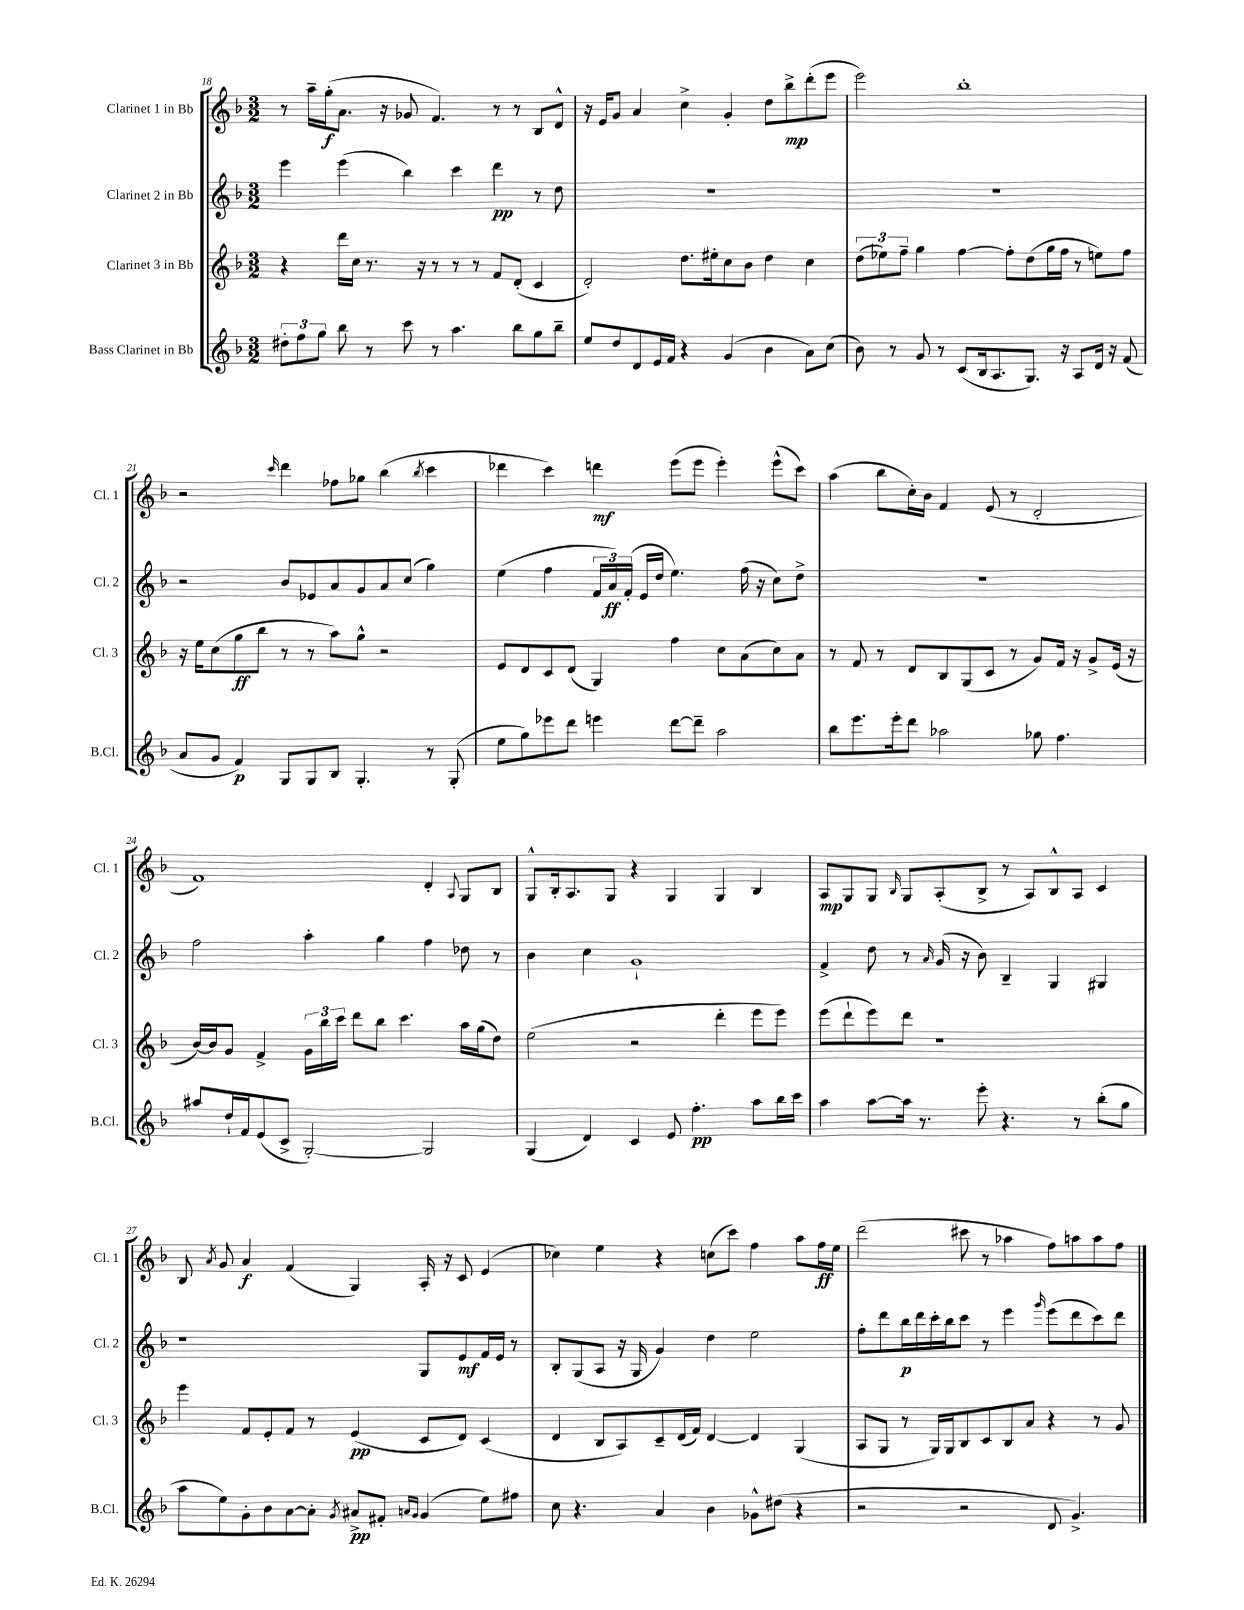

**kern	**dynam	**kern	**dynam	**kern	**dynam	**kern	**dynam
*part4	*part4	*part3	*part3	*part2	*part2	*part1	*part1
*staff4	*staff4	*staff3	*staff3	*staff2	*staff2	*staff1	*staff1
*I"Bass Clarinet in Bb	*	*I"Clarinet 3 in Bb	*	*I"Clarinet 2 in Bb	*	*I"Clarinet 1 in Bb	*
*I'B.Cl.	*	*I'Cl. 3	*	*I'Cl. 2	*	*I'Cl. 1	*
*clefG2	*	*clefG2	*	*clefG2	*	*clefG2	*
*k[b-]	*	*k[b-]	*	*k[b-]	*	*k[b-]	*
*M3/2	*	*M3/2	*	*M3/2	*	*M3/2	*
=18	=18	=18	=18	=18	=18	=18	=18
12dd#X'\L	.	4r	.	4eee\	.	8r	.
12ff\	.	.	.	.	.	.	.
.	.	.	.	.	.	16aa~\LL	.
12gg\J	.	.	.	.	.	.	.
.	.	.	.	.	.	(16gg'\J	f
8bb-\	.	16ddd\LL	.	(4eee\	.	8.a\J	.
.	.	16cc\JJ	.	.	.	.	.
8r	.	8.r	.	.	.	.	.
.	.	.	.	.	.	16r	.
8ccc\	.	.	.	4bb-\)	.	8g-X/	.
.	.	16r	.	.	.	.	.
8r	.	8r	.	.	.	4.f/)	.
4.aa\	.	8r	.	4ccc\	.	.	.
.	.	8r	.	.	.	.	.
.	.	8f/L	.	4ddd\	pp	8r	.
8bb-\L	.	(8d'/J	.	.	.	8r	.
8gg\	.	4c/	.	8r	.	8B-/L	.
8bb-~\J	.	.	.	8dd\	.	8d^^/J	.
=19	=19	=19	=19	=19	=19	=19	=19
8ee/L	.	2d'/)	.	1.r	.	16r	.
.	.	.	.	.	.	16e/KL	.
8dd/	.	.	.	.	.	8g/J	.
8d/	.	.	.	.	.	4a/	.
16e/L	.	.	.	.	.	.	.
16f/JJ	.	.	.	.	.	.	.
4r	.	8.dd\L	.	.	.	4cc^\	.
.	.	16ee#X'\k	.	.	.	.	.
(4g/	.	8cc\	.	.	.	4g'/	.
.	.	8b-\J	.	.	.	.	.
4b-\	.	4dd\	.	.	.	8dd\L	.
.	.	.	.	.	.	8bb-^\	mp
8a\L)	.	4cc\	.	.	.	(8ddd'\	.
(8cc\J	.	.	.	.	.	8eee\J	.
=20	=20	=20	=20	=20	=20	=20	=20
8b-\)	.	(12dd\L	.	1.r	.	2eee\)	.
.	.	12ee-X\)	.	.	.	.	.
8r	.	.	.	.	.	.	.
.	.	12ff~\J	.	.	.	.	.
8g/	.	4gg\	.	.	.	.	.
8r	.	.	.	.	.	.	.
(8c/L	.	[4ff\	.	.	.	1bb-'	.
16B-/k	.	.	.	.	.	.	.
8.A/	.	.	.	.	.	.	.
.	.	8ff'\L]	.	.	.	.	.
8.G/J)	.	(8dd\	.	.	.	.	.
.	.	16gg\L	.	.	.	.	.
16r	.	16ff\JJ	.	.	.	.	.
8A/L	.	8r	.	.	.	.	.
16d/Jk	.	8een\L)	.	.	.	.	.
16r	.	.	.	.	.	.	.
(8f/	.	8ff\J	.	.	.	.	.
!!LO:LB:g=z
=21	=21	=21	=21	=21	=21	=21	=21
8a/L	.	16r	.	2r	.	2r	.
.	.	16ee\KL	.	.	.	.	.
8g/J	.	(8cc\	.	.	.	.	.
4f/)	p	8gg\	ff	.	.	.	.
.	.	8bb-\J	.	.	.	.	.
.	.	.	.	.	.	16qqccc/	.
8G/L	.	8r	.	8b-/L	.	4ddd\	.
8G/	.	8r	.	8e-X/	.	.	.
8B-/J	.	8aa\L)	.	8a/	.	8ff-X\L	.
4.G'/	.	8gg^^\J	.	8g/	.	8gg-X\J	.
.	.	2r	.	8a/	.	(4bb-\	.
.	.	.	.	(8cc/J	.	.	.
.	.	.	.	.	.	8qbb-/	.
8r	.	.	.	4gg\)	.	4ccc\	.
(8G'/	.	.	.	.	.	.	.
=22	=22	=22	=22	=22	=22	=22	=22
8ee\L	.	8e/L	.	(4ee\	.	4ddd-X\	.
8gg\)	.	8d/	.	.	.	.	.
8eee-X\	.	8c/	.	4ff\	.	4ccc\)	.
8ddd\J	.	(8d/J	.	.	.	.	.
4eeen\	.	4G/)	.	24f/LL	.	4dddn\	mf
.	.	.	.	24a/)	ff	.	.
.	.	.	.	(24f'/JJ	.	.	.
.	.	.	.	16e/LL	.	.	.
.	.	.	.	16dd/JJ	.	.	.
[8ddd\L	.	4ff\	.	4.ee\)	.	(8eee\L	.
8ddd~\J]	.	.	.	.	.	8eee\J	.
2aa\	.	8cc\L	.	.	.	4eee'\)	.
.	.	(8a\	.	(16ff\	.	.	.
.	.	.	.	16r	.	.	.
.	.	8cc\)	.	8cc\L)	.	(8eee^^\L	.
.	.	8a\J	.	8dd^\J	.	8ccc\J)	.
=23	=23	=23	=23	=23	=23	=23	=23
8bb-\L	.	8r	.	1.r	.	(4aa\	.
8.eee\	.	8f/	.	.	.	.	.
.	.	8r	.	.	.	8bb-\L	.
16eee'\k	.	.	.	.	.	.	.
8ddd\J	.	8d/L	.	.	.	16cc'\L)	.
.	.	.	.	.	.	16b-\JJ	.
2aa-X\	.	8B-/	.	.	.	4f/	.
.	.	(8G/	.	.	.	.	.
.	.	8c/J	.	.	.	(8e/	.
.	.	8r	.	.	.	8r	.
8gg-X\	.	8g/L)	.	.	.	2d'/	.
4.ff\	.	16f/Jk	.	.	.	.	.
.	.	16r	.	.	.	.	.
.	.	8g^/L	.	.	.	.	.
.	.	(16e/Jk	.	.	.	.	.
.	.	16r	.	.	.	.	.
!!LO:LB:g=z
=24	=24	=24	=24	=24	=24	=24	=24
8aa#X/L	.	[16b-/LL)	.	2ff\	.	1f)	.
.	.	16b-/J]	.	.	.	.	.
16dd`/L	.	8g/J	.	.	.	.	.
16f/J	.	.	.	.	.	.	.
(8e/	.	4f^/	.	.	.	.	.
8c^/J	.	.	.	.	.	.	.
[2G'/)	.	24g\LL	.	4aa'\	.	.	.
.	.	24bb-\	.	.	.	.	.
.	.	24ccc\JJ	.	.	.	.	.
.	.	8ddd\L	.	.	.	.	.
.	.	8bb-\J	.	4gg\	.	.	.
.	.	4.ccc\	.	.	.	.	.
2G/]	.	.	.	4ff\	.	4d'/	.
.	.	.	.	.	.	8qqA/	.
.	.	16aa\LL	.	8dd-X\	.	8G/L	.
.	.	(16gg\J	.	.	.	.	.
.	.	8dd\J)	.	8r	.	8B-/J	.
=25	=25	=25	=25	=25	=25	=25	=25
(4G/	.	(2ee\	.	4b-\	.	8G^^/L	.
.	.	.	.	.	.	16B-'/k	.
.	.	.	.	.	.	8.A/	.
4d/)	.	.	.	4cc\	.	.	.
.	.	.	.	.	.	8G/J	.
4c/	.	2r	.	1g`	.	4r	.
8e/	.	.	.	.	.	4G/	.
4.ff'\	pp	.	.	.	.	.	.
.	.	4ddd'\	.	.	.	4G/	.
8aa\L	.	8eee\L	.	.	.	4B-/	.
16bb-\L	.	8eee\J)	.	.	.	.	.
16ccc\JJ	.	.	.	.	.	.	.
=26	=26	=26	=26	=26	=26	=26	=26
4aa\	.	(8eee\L	.	4f^/	.	8A/L	mp
.	.	8ddd`\	.	.	.	8G/	.
[8aa\L	.	8eee\)	.	8dd\	.	8G/J	.
.	.	.	.	.	.	16qqB-/	.
16aa\Jk]	.	8ddd\J	.	8r	.	8G/L	.
8.r	.	.	.	.	.	.	.
.	.	.	.	16qqa/	.	.	.
.	.	1r	.	(16g/	.	(8A'/	.
.	.	.	.	16r	.	.	.
8eee'\	.	.	.	8b-\)	.	8B-^/J	.
4.r	.	.	.	4B-~/	.	8r	.
.	.	.	.	.	.	8A/L)	.
.	.	.	.	4G/	.	8B-^^/	.
8r	.	.	.	.	.	8A/J	.
(8bb-'\L	.	.	.	4G#X/	.	4c/	.
8gg\J	.	.	.	.	.	.	.
!!LO:LB:g=z
=27	=27	=27	=27	=27	=27	=27	=27
8aa\L	.	4eee\	.	1r	.	8B-/	.
.	.	.	.	.	.	8qa/	.
8ee\)	.	.	.	.	.	8g/	.
8g'\	.	8f/L	.	.	.	4a/	f
8b-\	.	8e'/	.	.	.	.	.
[8a\	.	8f/J	.	.	.	(4f/	.
8a'\J]	.	8r	.	.	.	.	.
8qg/	.	.	.	.	.	.	.
8a#X^/L	pp	(4e/	pp	.	.	4G/)	.
8f#X'/J	.	.	.	.	.	.	.
16qqan/LL	.	.	.	.	.	.	.
16qqg/JJ	.	.	.	.	.	.	.
(4g/	.	8c/L	.	8G/L	.	16A'/	.
.	.	.	.	.	.	16r	.
.	.	8d/J)	.	8e/	mf	8c/	.
8ee\L)	.	(4c/	.	16f/L	.	(4e/	.
.	.	.	.	16e/JJ	.	.	.
8ff#X\J	.	.	.	8r	.	.	.
=28	=28	=28	=28	=28	=28	=28	=28
8cc\	.	4d/	.	8B-'/L	.	4cc-X\)	.
4.r	.	.	.	(8G/	.	.	.
.	.	8B-/L	.	8A/J	.	4ee\	.
.	.	8A/)	.	16r	.	.	.
.	.	.	.	16G/	.	.	.
4a/	.	8c~/	.	4g/)	.	4r	.
.	.	(16d/L	.	.	.	.	.
.	.	16f/JJ)	.	.	.	.	.
4b-\	.	[4d/	.	4dd\	.	(8ccn\L	.
.	.	.	.	.	.	8ccc\J)	.
8g-X^^\L	.	4d/]	.	2ee\	.	4ff\	.
(8dd#X\J	.	.	.	.	.	.	.
4r	.	(4G/	.	.	.	8aa\L	.
.	.	.	.	.	.	16ff\L	ff
.	.	.	.	.	.	16ee\JJ	.
=29	=29	=29	=29	=29	=29	=29	=29
2r	.	8A/L	.	8ff'\L	.	(2ddd\	.
.	.	8G/J	.	8ddd\	.	.	.
.	.	8r	.	16bb-\L	p	.	.
.	.	.	.	16ddd\	.	.	.
.	.	16G/LL)	.	16ccc'\	.	.	.
.	.	16G/J	.	16bb-\J	.	.	.
2r	.	8B-/	.	8ccc\J	.	8ccc#X\	.
.	.	8c/	.	8r	.	8r	.
.	.	8B-/	.	4eee\	.	4aa-X\	.
.	.	8a/J	.	.	.	.	.
.	.	.	.	16qqggg/	.	.	.
8d/	.	4r	.	(8eee\L	.	8ff\L)	.
4.g^/)	.	.	.	8ddd\	.	8aan\	.
.	.	8r	.	8ccc\)	.	8aa\	.
.	.	8g/	.	8ddd\J	.	8ff\J	.
==	==	==	==	==	==	==	==
*-	*-	*-	*-	*-	*-	*-	*-
